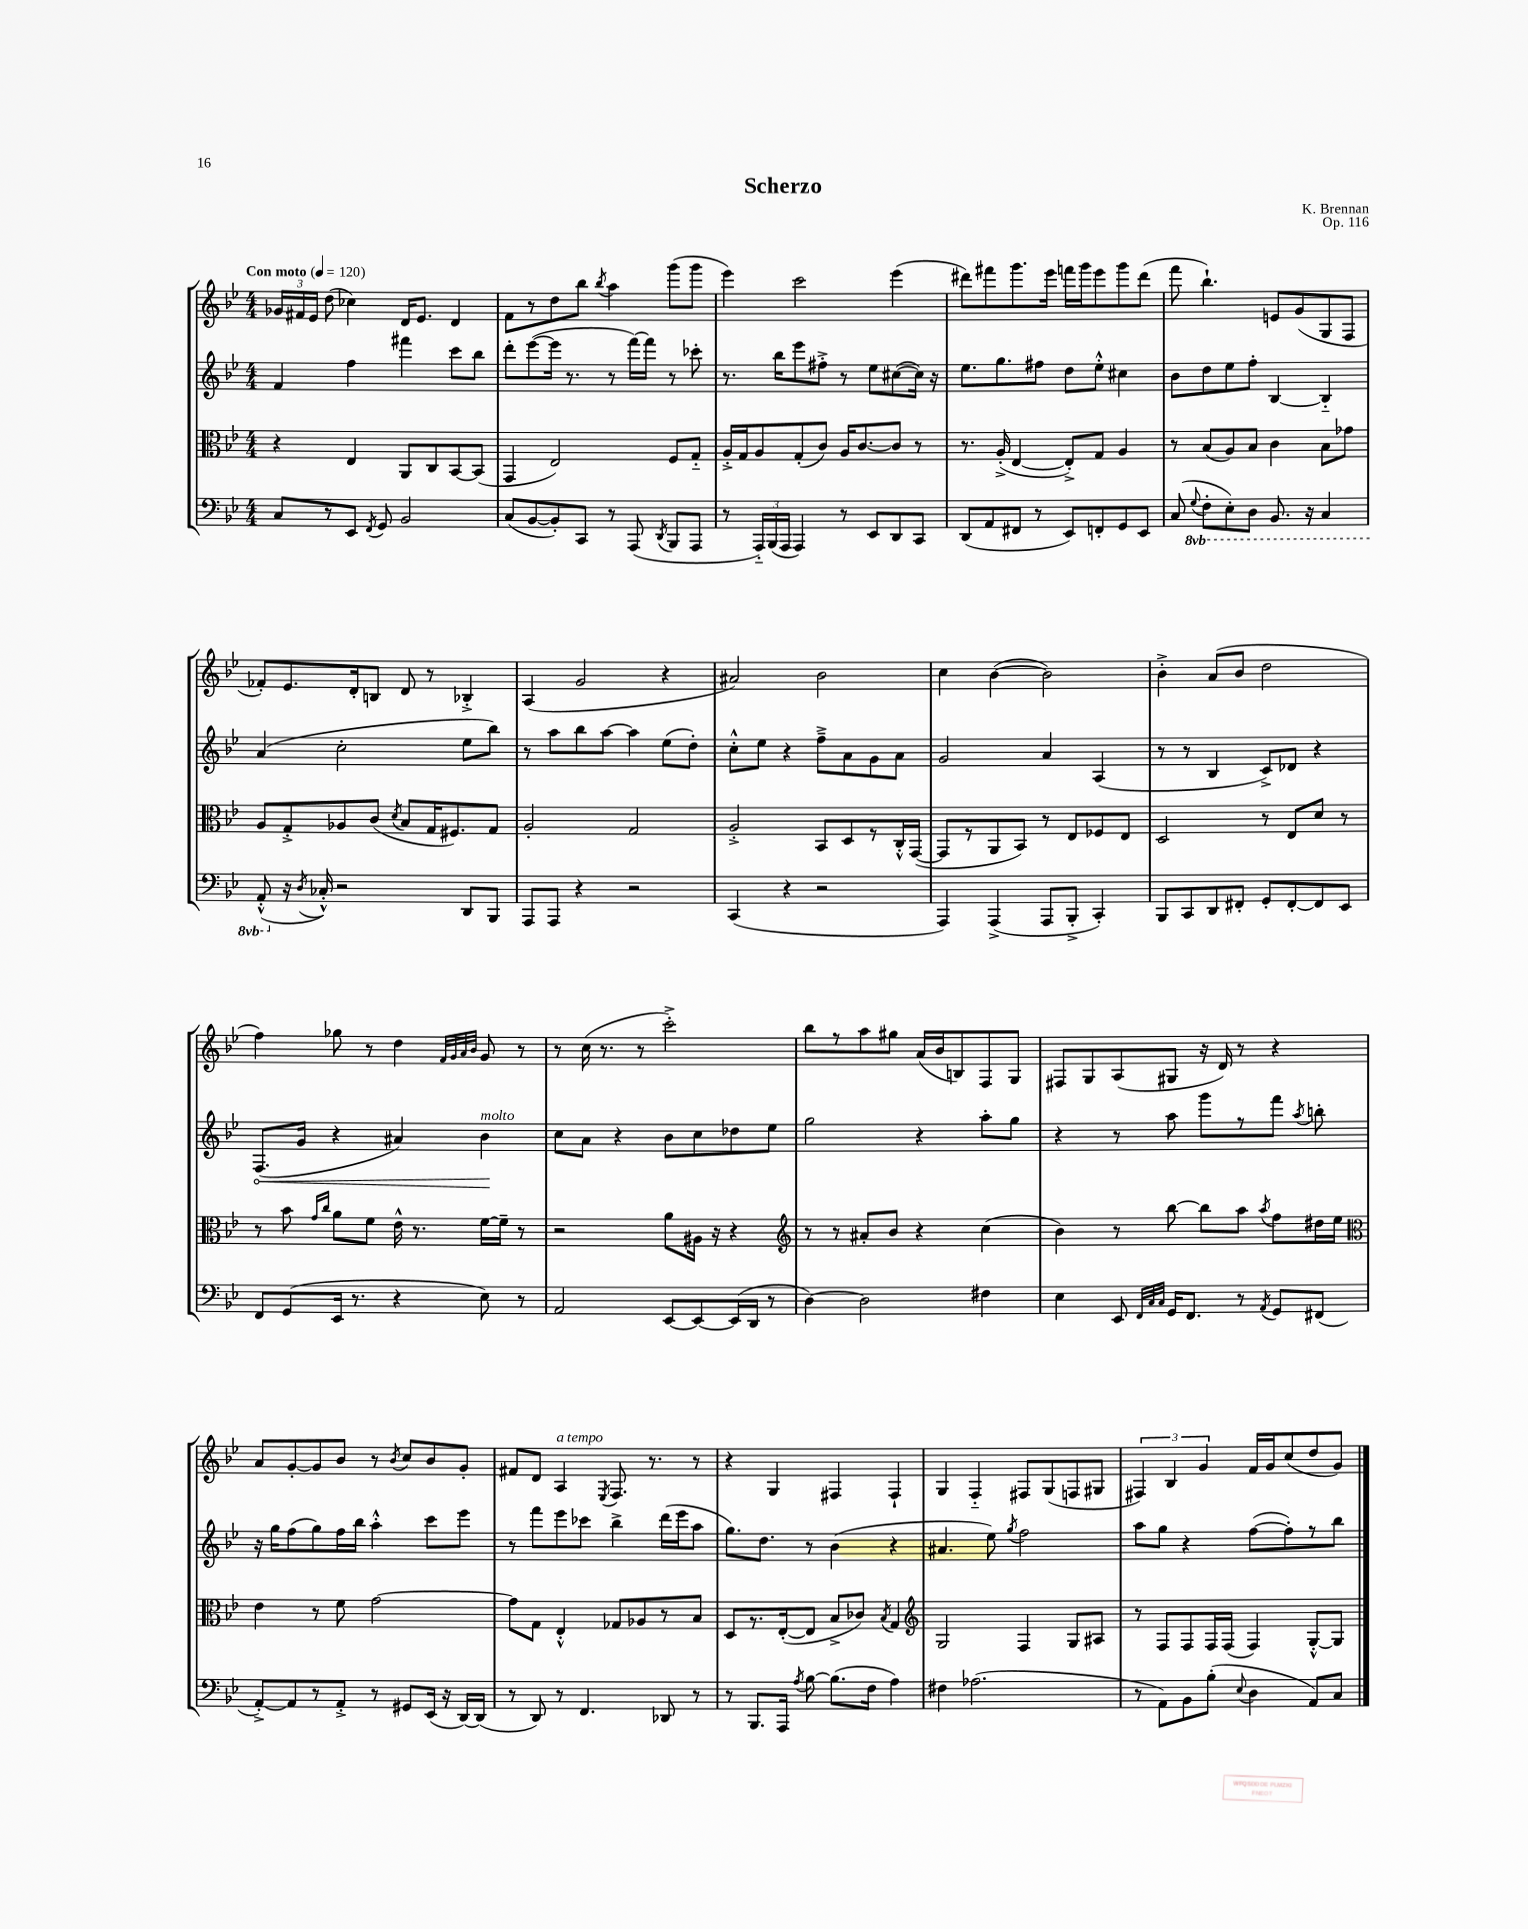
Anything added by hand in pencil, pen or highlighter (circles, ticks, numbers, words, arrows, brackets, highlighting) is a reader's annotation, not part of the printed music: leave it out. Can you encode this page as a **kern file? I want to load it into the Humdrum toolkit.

**kern	**kern	**kern	**kern
*staff4	*staff3	*staff2	*staff1
*clefF4	*clefC3	*clefG2	*clefG2
*k[b-e-]	*k[b-e-]	*k[b-e-]	*k[b-e-]
*M4/4	*M4/4	*M4/4	*M4/4
*MM120	*MM120	*MM120	*MM120
8C	4r	4f	24g-
.	.	.	24f#
.	.	.	24e-
8r	.	.	(8dd
8EE-	4E-	4ff	4cc-)
8qFF	.	.	.
8GG	.	.	.
2BB-	8AA	4fff#	16d
.	.	.	8.e-
.	8C	.	.
.	[8BB-	8ccc	4d
.	(8BB-]	8bb-	.
=	=	=	=
(8C	4GG	8ddd'	8f
[8BB-	.	([8eee-	8r
8BB-'])	2E-)	16eee-]	8dd
.	.	8.r	.
8CC	.	.	8bb-
.	.	.	8qbb-
8r	.	8r	4aa
(8AAA	.	[16fff)	.
.	.	16fff]	.
8qDD	.	.	.
8BBB-	8F	8r	(8ggg
8AAA	8G'~	8ccc-'	8ggg
=	=	=	=
8r	16A'^	8.r	4eee-)
.	16G	.	.
24AAA'~)	8A	.	.
(24BBB-	.	.	.
.	.	16bb-	.
24AAA	.	.	.
4AAA)	(8G'	8eee-	2ccc
.	8c)	8ff#'^	.
8r	16A	8r	.
.	[8.c	.	.
8EE-	.	8ee-	.
8DD	8c]	([8cc#	(4eee-
8CC	8r	16cc#])	.
.	.	16r	.
=	=	=	=
(8DD	8.r	8.ee-	8ddd#)
8AA	.	.	8fff#
.	(16A'^	8.gg	.
8FF#	[4E-	.	8.ggg
8r	.	8ff#	.
.	.	.	16eee-
8EE-)	8E-'^])	8dd	16fff
.	.	.	16ggg
8FF'	8G	8ee-'^^	8eee-
8GG	4A	4cc#	8ggg
8EE-	.	.	(8ddd#
=	=	=	=
(8C	8r	8b-	8fff
8qqGG	.	.	.
8FF'	(8B-	8dd	4.bb-`)
8EE-')	8A)	8ee-	.
8DD	8B-	8ff'	.
8.BBB-	4c	[4B-	8e
.	.	.	(8g
16r	.	.	.
4CC	8B-	4B-'~]	8G
.	8g-	.	8F
=	=	=	=
(8AAA'^^	8A	(4a	8f-')
16r	8G'^	.	8.e-
8qD	.	.	.
16C-'^^)	.	.	.
2r	8A-	2cc'	.
.	.	.	16d'
.	(8c	.	8B
.	8qd	.	.
.	8B-	.	8d
.	16G	.	8r
.	8.F#)	.	.
8DD	.	8ee-	4B-'^
8BBB-	8G	8bb-)	.
=	=	=	=
8AAA	2A'	8r	(4A
8AAA	.	8aa	.
4r	.	8bb-	2g
.	.	[8aa	.
2r	2G	4aa]	.
.	.	(8ee-	4r
.	.	8dd')	.
=	=	=	=
(4CC	2A'^	8cc'^^	2a#)
.	.	8ee-	.
4r	.	4r	.
2r	8BB-	8ff~^	2b-
.	8D	8a	.
.	8r	8g	.
.	16C'^^	8a	.
.	([16GG	.	.
=	=	=	=
4AAA)	8GG]	2g	4cc
.	8r	.	.
(4AAA^	8AA	.	([4b-
.	8BB-)	.	.
8AAA	8r	4a	2b-])
8BBB-'^	8E-	.	.
4CC')	8F-	(4A	.
.	8E-	.	.
=	=	=	=
8BBB-	2D	8r	4b-'^
8CC	.	8r	.
8DD	.	4B-	(8a
8FF#'	.	.	8b-
8GG'	8r	8c^)	2dd
[8FF#'	8E-	8d-	.
8FF#]	8d	4r	.
8EE-	8r	.	.
=	=	=	=
8FF	8r	(8.F	4ff)
(8GG	8b-	.	.
.	.	16g	.
.	16qqg	.	.
.	16qqcc	.	.
16EE-	8a	4r	8gg-
8.r	.	.	.
.	8f	.	8r
4r	16e-^^	4a#)	4dd
.	8.r	.	.
.	.	.	32qqf
.	.	.	32qqg
.	.	.	32qqa
.	.	.	32qqb-
8E-)	[16f	4b-	8g
.	16f~]	.	.
8r	8r	.	8r
=	=	=	=
2AA	2r	8cc	8r
.	.	8a	(16cc
.	.	.	8.r
.	.	4r	.
.	.	.	8r
[8EE-	8a	8b-	2ccc'^)
8EE-_	16A#	8cc	.
.	16r	.	.
(16EE-]	4r	8dd-	.
16DD	.	.	.
8r	.	8ee-	.
=	=	=	=
*	*clefG2	*	*
[4D)	8r	2gg	8bb-
.	8r	.	8r
2D]	8a#'	.	8aa
.	8b-	.	8gg#
.	4r	4r	(16a
.	.	.	16b-
.	.	.	8B)
4F#	(4cc	8aa'	8F
.	.	8gg	8G
=	=	=	=
4E-	4b-)	4r	8F#
.	.	.	8G
8EE-	8r	8r	(8A
32qqFF	.	.	.
32qqC	.	.	.
32qqC	.	.	.
16GG	[8bb-	8aa	8G#
8.FF	.	.	.
.	8bb-]	8ggg	16r
.	.	.	16d)
8r	8aa	8r	8r
8qAA	8qaa	.	.
8GG	8ff	8fff	4r
.	.	8qaa	.
(8FF#	16dd#	8bb'	.
.	16ee-	.	.
=	=	=	=
*	*clefC3	*	*
[8AA'^)	4e-	16r	8a
.	.	16gg	.
8AA]	.	(8ff	[8g'
8r	8r	8gg)	8g]
8AA'^	8f	16ff	8b-
.	.	16bb-	.
8r	[2g	4aa'^^	8r
.	.	.	8qb-
8GG#	.	.	8cc
(16EE-	.	8ccc	8b-
16r	.	.	.
[16DD)	.	8eee-	8g'
(16DD]	.	.	.
=	=	=	=
8r	8g]	8r	8f#
8DD)	8G	8fff	8d
8r	4E-'^^	8eee-	4A
4.FF	.	8ccc-	.
.	.	.	8qE-
.	8G-	4bb-^	8.F
.	8A-	.	.
.	.	.	8.r
8DD-	8r	(16ddd	.
.	.	16eee-	.
8r	8B-	8aa	8r
=	=	=	=
8r	8D	8.gg)	4r
8.BBB-	8.r	.	.
.	.	8.dd	.
.	.	.	4G
16AAA	([16E-'	.	.
8qA	.	.	.
[8B-	8E-]	8r	.
(8.B-]	8B-^	(4b-	4F#
.	8c-)	.	.
16F	.	.	.
.	8qB-	.	.
4A)	4G	4r	4F#`
=	=	=	=
*	*clefG2	*	*
4F#	2G	4.a#	4G
(2.A-	.	.	4F'~
.	.	8ee-)	.
.	.	8qgg	.
.	4F	2ff	8F#
.	.	.	(8G
.	8G	.	8F
.	8A#	.	8G#
=	=	=	=
8r	8r	8aa	6F#)
8AA)	8F	8gg	.
.	.	.	6B-
8BB-	8F	4r	.
.	.	.	6g
(8B-'	16F	.	.
.	(16F	.	.
8qqE-	.	.	.
4D	4F)	([8ff	16f
.	.	.	16g
.	.	8ff'])	(8cc
8AA)	[8G'^^	8r	8dd
8C	8G]	8bb-	8g)
==	==	==	==
*-	*-	*-	*-
